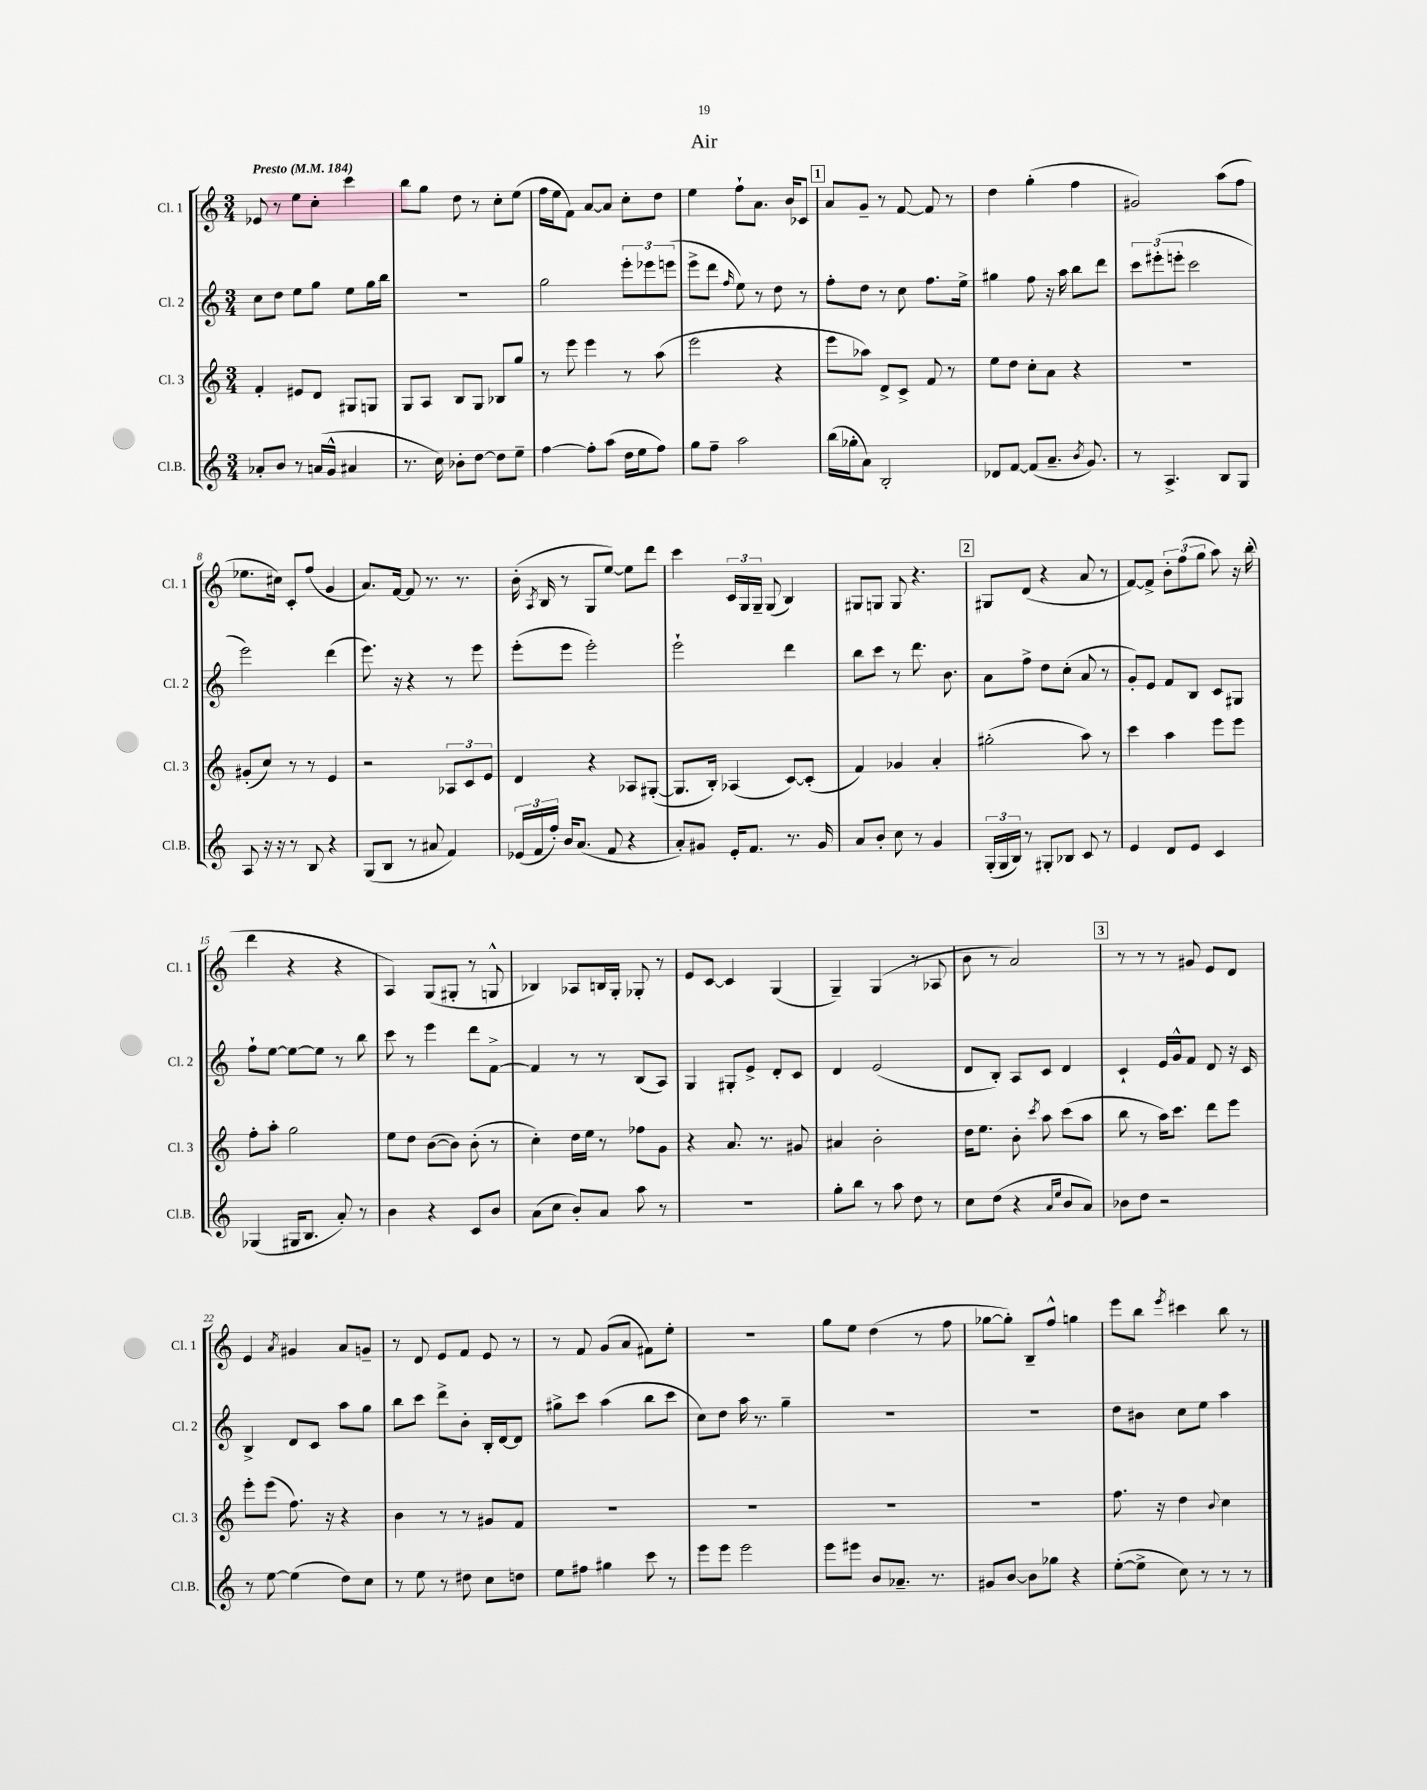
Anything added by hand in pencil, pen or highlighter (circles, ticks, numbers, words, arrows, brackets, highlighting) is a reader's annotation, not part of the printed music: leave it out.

**kern	**kern	**kern	**kern
*part4	*part3	*part2	*part1
*staff4	*staff3	*staff2	*staff1
*I"Cl.B.	*I"Cl. 3	*I"Cl. 2	*I"Cl. 1
*I'Cl.B.	*I'Cl. 3	*I'Cl. 2	*I'Cl. 1
*clefG2	*clefG2	*clefG2	*clefG2
*k[]	*k[]	*k[]	*k[]
*M3/4	*M3/4	*M3/4	*M3/4
*MM184	*MM184	*MM184	*MM184
=1	=1	=1	=1
!	!	!	!LO:TX:a:B:t=Presto
8a-X'/L	4f'/	8cc\L	8e-X/
8b/J	.	8dd\J	8r
8r	8e#X/L	8ee\L	8ee\L
(16an/LL	8d/J	8gg\J	8cc'\J
16g^^/JJ	.	.	.
4a#X/	8G#X/L	8ee\L	4ccc\
.	8Gn/J	16gg\L	.
.	.	16bb\JJ	.
=2	=2	=2	=2
8.r	8G/L	2.r	8bb\L
.	8A/J	.	8gg\J
16cc\)	.	.	.
8b-X'\L	8B/L	.	8dd\
[8dd\J	8G/J	.	8r
8dd\L]	8B-X/L	.	8cc'\L
8ee~\J	8gg/J	.	(8ee\J
=3	=3	=3	=3
[4ff\	8r	2gg\	16ff\LL
.	.	.	16ee\J
.	8eee\	.	8f\J)
8ff'\L]	4eee\	.	[8a/L
(8aa\J	.	.	8a/J]
16dd\LL	8r	12eee'\L	8cc'\L
16ee\J	.	.	.
.	.	12eee-X\	.
8ff\J)	(8aa\	.	8dd\J
.	.	(12eeen\J	.
=4	=4	=4	=4
8gg\L	2eee\	8eee^\L	4ee\
8ff~\J	.	8ddd\J	.
.	.	16qqff/	.
2aa\	.	8ee\)	8ff`\L
.	.	8r	8.a\J
.	4r	8dd\	.
.	.	.	16b/KL
.	.	8r	8c-X/J
!!LO:REH:place=s1:t=1
=5	=5	=5	=5
(16bb\LL	8eee\L	8ff'\L	8a/L
16gg-X'\J	.	.	.
8a\J)	8aa-X\J)	8dd\J	8g~/J
2B'/	8d^/L	8r	8r
.	8c^/J	8cc\	[8f/
.	8f/	8.ff\L	8f/]
.	8r	.	8r
.	.	16ee^\Jk	.
=6	=6	=6	=6
8d-X/L	8ee\L	4gg#X\	4dd\
[8f/J	8dd\J	.	.
(8f/L]	8cc'\L	8ff\	(4gg'\
8.a~/J	8a\J	16r	.
.	.	16aa\	.
.	4r	8bb\L	4ff\
8qb/	.	.	.
8.g/)	.	.	.
.	.	8ddd\J	.
=7	=7	=7	=7
8r	2.r	12ccc\L	2g#X/)
.	.	(12eee#X'\	.
4.A^/	.	.	.
.	.	12eeen'\J	.
.	.	2ccc\	.
8B/L	.	.	(8aa\L
8G/J	.	.	8ff\J
!!LO:LB:g=z
=8	=8	=8	=8
8A/	(8g#X'/L	2eee\)	8.ee-X\L
16r	8cc/J)	.	.
16r	.	.	16cc#X\Jk)
8r	8r	.	8c'/L
8B/	8r	.	(8ff/J
4r	4e/	(4ddd\	4g/
=9	=9	=9	=9
(8G/L	2r	8.eee\)	8.a/L)
8B/J	.	.	.
.	.	16r	[16f/Jk
8r	.	4r	8f/]
8a#X/	.	.	8.r
4f/)	12A-X/L	8r	.
.	.	.	8.r
.	12c/	.	.
.	.	8eee\	.
.	12e/J	.	.
=10	=10	=10	=10
(24e-X/LL	4d/	(8eee'\L	(16b'\
24f/	.	.	.
.	.	.	8qA/
.	.	.	16B/
24ff'/JJ)	.	.	.
16b/KL	.	8eee\J	8r
(8.a/J	.	.	.
.	4r	2eee'\)	8G/L
8f/	.	.	[8ee/J)
4r	8A-X/L	.	8ee\L]
.	([8G#X'/J	.	8ddd\J
=11	=11	=11	=11
8a'/L)	8.G#/L]	2eee`\	4ccc\
8g#X/J	.	.	.
.	16B'/Jk)	.	.
16e'/KL	(4A-X/	.	24c/LL
.	.	.	24G/
8.f/J	.	.	.
.	.	.	24G~/JJ
.	.	.	(8G/
8.r	[8c/L)	4ddd\	4B/)
.	(8c'/J]	.	.
16g#/	.	.	.
=12	=12	=12	=12
8a/L	4f/)	8bb\L	8G#X/L
8b'/J	.	8ccc\J	8Gn/J
8cc\	4g-X/	8r	8G/
8r	.	8.ddd\	4.r
4g/	4a'/	.	.
.	.	8.b\	.
!!LO:REH:place=s1:t=2
=13	=13	=13	=13
(24G'/LL	(2gg#X'\	8a\L	8G#X/L
24G/	.	.	.
24B/JJ)	.	.	.
8r	.	8ff^\J	(8d/J
8G#X'/L	.	8dd\L	4r
8B-X/J	.	(8cc'\J	.
8c/	8aa\)	8a/	8a/
8r	8r	8r	8r
=14	=14	=14	=14
4e/	4ccc\	8g'/L)	[8f/L)
.	.	8e/J	8f^/J]
8d/L	4aa\	8f/L	12b'\L
.	.	.	(12ff\
8e/J	.	8B/J	.
.	.	.	12gg\J
4c/	8eee\L	8c/L	8aa\)
.	8eee\J	8G#X/J	16r
.	.	.	(16bb'\
!!LO:LB:g=z
=15	=15	=15	=15
(4G-X/	8ff'\L	8ff`\L	4ddd\
.	8aa'\J	[8ee\J	.
16G#X/KL	2gg\	8ee\L_	4r
8.B/J	.	.	.
.	.	8ee\J]	.
8a'/)	.	8r	4r
8r	.	8bb\	.
=16	=16	=16	=16
4b\	8ee\L	8ccc\	4A/)
.	8dd\J	8r	.
4r	([8b\L	4eee\	(8G/L
.	8b\J])	.	8G#X'/J
8c/L	(8b'\	8ddd\L	8r
8b/J	8r	[8f^\J	8Gn^^/
=17	=17	=17	=17
(8a\L	4cc'\)	4f/]	4B-X/)
8cc\J	.	.	.
8b'/L)	16dd\LL	8r	8A-X/L
.	16ee\JJ	.	.
8a/J	8r	8r	16Bn/L
.	.	.	16G'/JJ
8aa\	8ff-X\L	(8B/L	8G-X'/
8r	8g\J	8A/J)	8r
=18	=18	=18	=18
2.r	4r	4G/	8e/L
.	.	.	[8c/J
.	8.a/	8G#X'/L	4c/]
.	.	8e^/J	.
.	8.r	.	.
.	.	8d'/L	(4G/
.	8g#X/	8c/J	.
=19	=19	=19	=19
8gg'\L	4a#X/	4d/	4G~/)
8bb\J	.	.	.
8r	2b'\	(2e/	(4G/
8aa\	.	.	.
8dd\	.	.	8r
8r	.	.	8A-X/
=20	=20	=20	=20
8cc\L	16dd\KL	8d/L	8b\
.	8.ee\J	.	.
(8dd\J	.	8B'/J)	8r
4r	8b'\	8A/L	2a/)
.	8qccc/	.	.
.	8aa\	8c/J	.
16qqa/LL	.	.	.
16qqee/JJ	.	.	.
8b/L	(8ccc\L	4d/	.
8a/J)	8aa\J	.	.
!!LO:REH:place=s1:t=3
=21	=21	=21	=21
8b-X\L	8bb\	4c`/	8r
8dd\J	8r	.	8r
2r	16aa\KL)	16e/LL	8r
.	8.ccc\J	16g^^/J	.
.	.	8f/J	8g#X/
.	8ddd\L	8d/	8e/L
.	8eee\J	16r	8d/J
.	.	16c/	.
!!LO:LB:g=z
=22	=22	=22	=22
8r	8eee'\L	4B^/	4e/
[8ee\	(8eee\J	.	.
.	.	.	8qa/
(4ee\]	8.ff\)	8d/L	4g#X/
.	.	8c/J	.
.	16r	.	.
8dd\L)	4r	8aa\L	8a/L
8cc\J	.	8gg\J	8gn~/J
=23	=23	=23	=23
8r	4b\	8bb\L	8r
8ee\	.	8ccc\J	8d/
8r	8r	8ddd^\L	8e/L
8dd#X\	8r	8b'\J	8f/J
8cc\L	8g#X/L	16B'/LL	8e/
.	.	[16d/J	.
8ddn\J	8f/J	8d/J]	8r
=24	=24	=24	=24
8ee\L	2.r	8gg#X^\L	8r
8ff#X\J	.	8ccc\J	8f/
4gg#X\	.	(4aa\	(8g/L
.	.	.	8a/J
8ccc\	.	8bb\L	8f#X\L)
8r	.	8ccc\J	8ee'\J
=25	=25	=25	=25
8eee\L	2.r	8cc\L)	2.r
8eee\J	.	8dd\J	.
2eee\	.	16aa\	.
.	.	8.r	.
.	.	4gg~\	.
=26	=26	=26	=26
8eee\L	2.r	2.r	8gg\L
8eee#X\J	.	.	8ee\J
8b/L	.	.	(4dd\
8.a-X~/J	.	.	.
.	.	.	8r
8.r	.	.	.
.	.	.	8ff\
=27	=27	=27	=27
8g#X/L	2.r	2.r	[8gg-X\L
[8b/J	.	.	8gg-'\J])
8b\L]	.	.	8B~/L
8gg-X\J	.	.	8ff^^/J
4r	.	.	4ggn\
=28	=28	=28	=28
([8ee'\L	8.ff\	8dd\L	8eee\L
8ee^\J]	.	8b#X\J	8bb\J
.	16r	.	.
.	.	.	8qeee/
8cc\)	4dd\	8cc\L	4ccc#X\
8r	.	8ee\J	.
.	8qqb/	.	.
8r	4cc\	4aa\	8bb\
8r	.	.	8r
==	==	==	==
*-	*-	*-	*-
